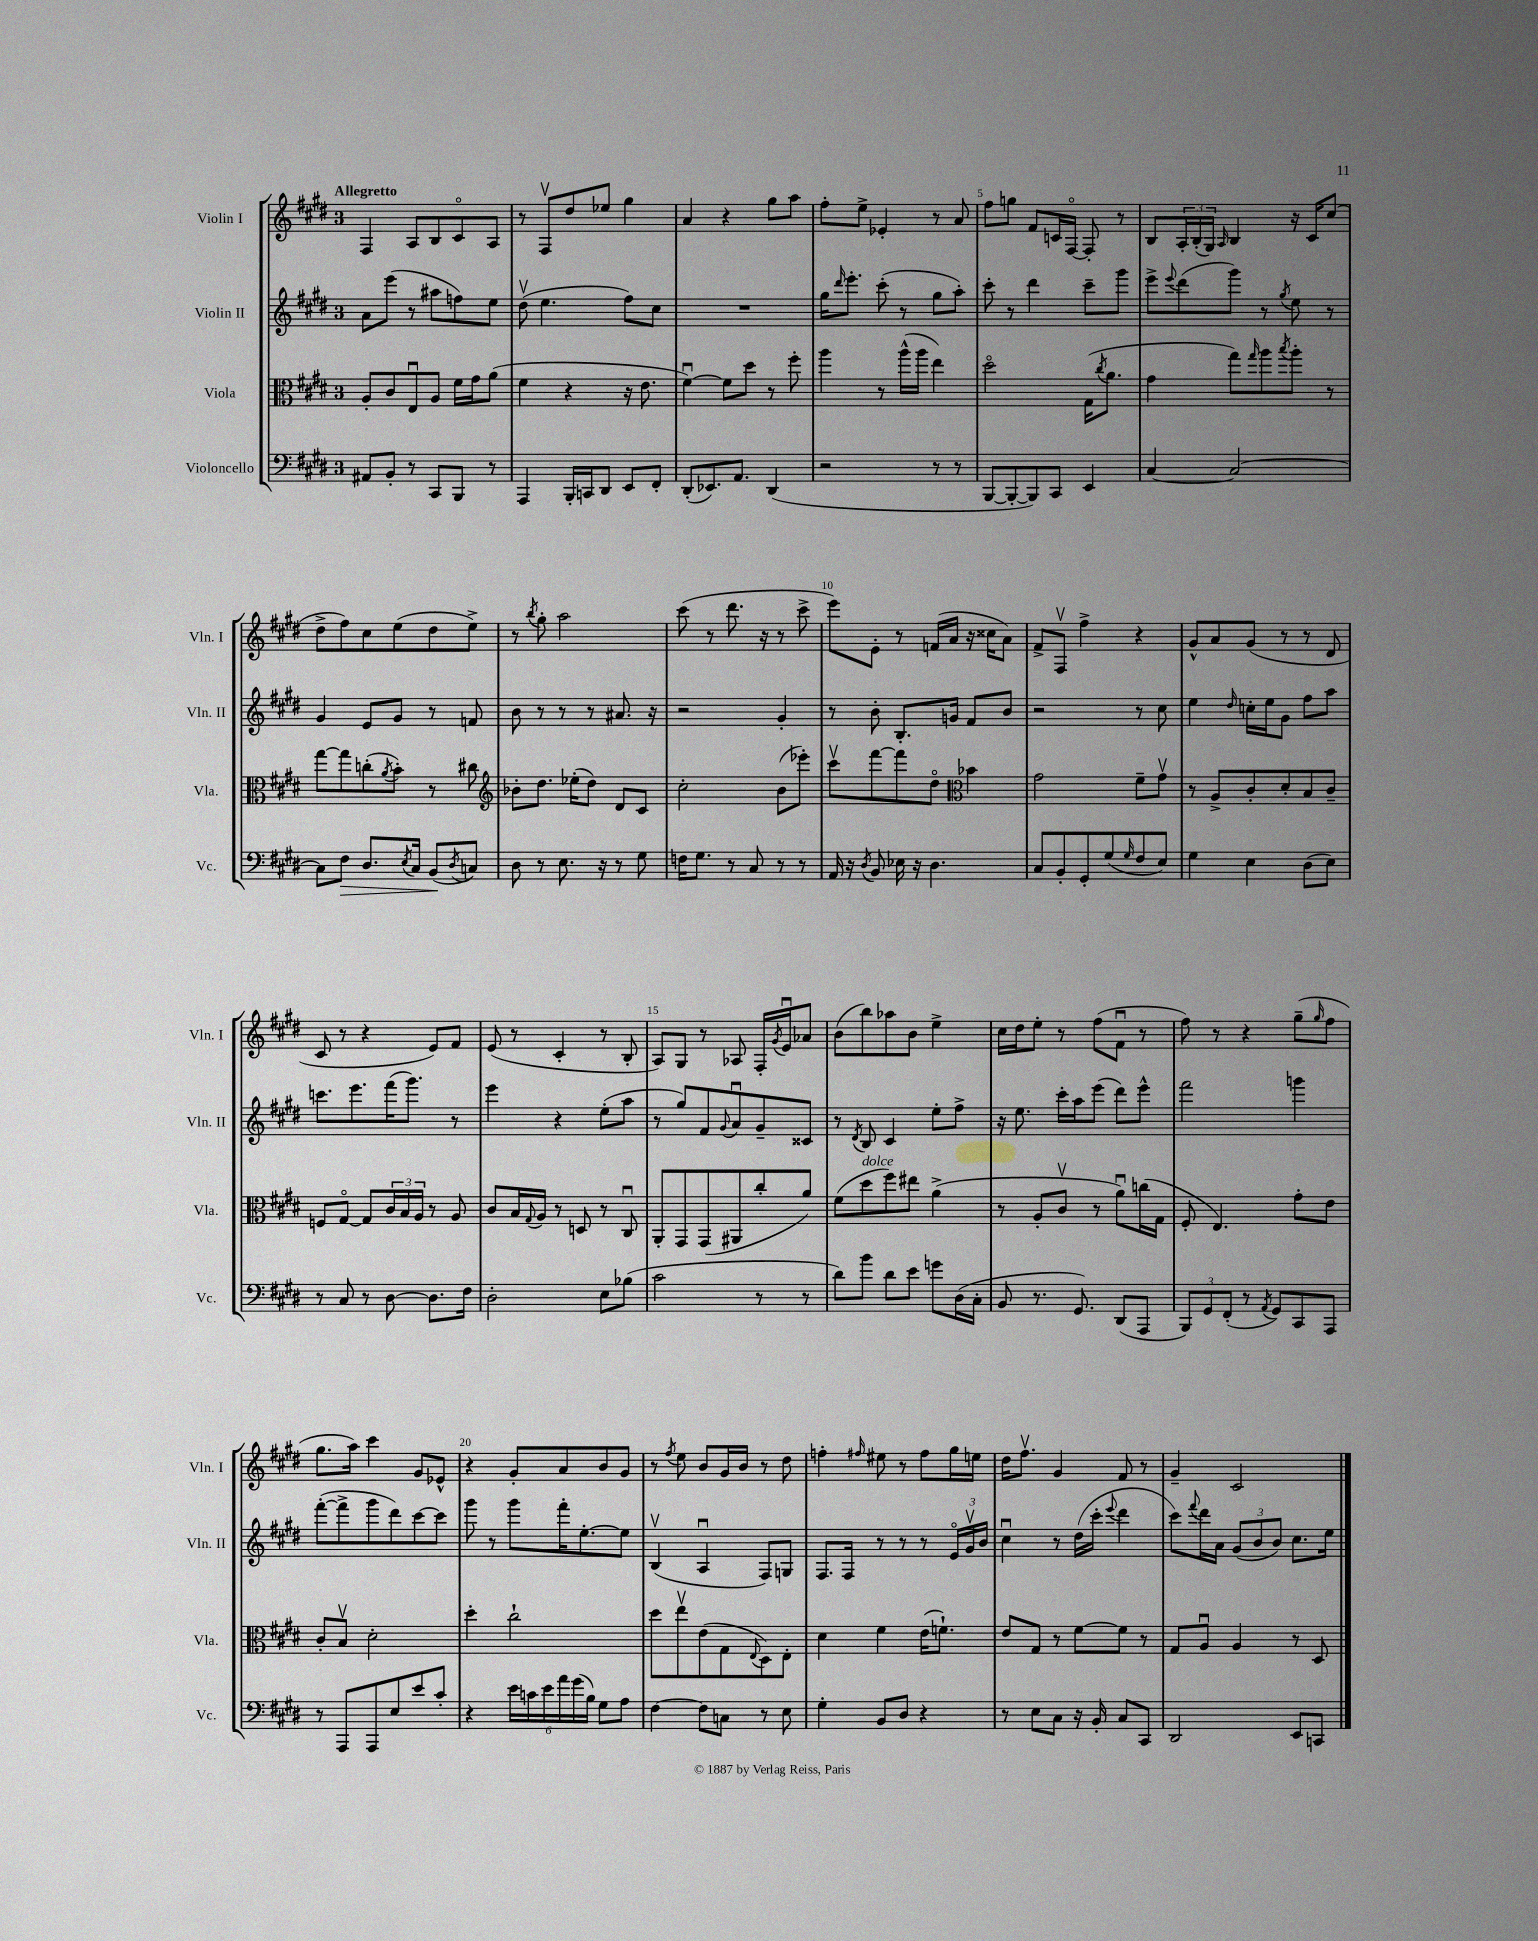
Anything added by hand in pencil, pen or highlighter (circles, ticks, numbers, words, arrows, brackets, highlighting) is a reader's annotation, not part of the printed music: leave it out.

**kern	**kern	**kern	**kern
*staff4	*staff3	*staff2	*staff1
*clefF4	*clefC3	*clefG2	*clefG2
*k[f#c#g#d#]	*k[f#c#g#d#]	*k[f#c#g#d#]	*k[f#c#g#d#]
*M3/4	*M3/4	*M3/4	*M3/4
8AA#	8A'	8a	4F#
8BB'	8c#	(8eee	.
8r	8Eu	8r	8A
8CC#	8A	8aa#	8B
8BBB	16f#	8ff)	8c#o
.	16g#	.	.
8r	(8a	8ee	8A
=	=	=	=
4AAA	4f#	(8dd#v	8r
.	.	4.ee	8F#v
16BBB'	4r	.	8dd#
16CC	.	.	.
8DD#	.	.	8ee-
8EE	16r	8ff#)	4gg#
.	8.e	.	.
8FF#'	.	8cc#	.
=	=	=	=
(8DD#'	[4f#u)	2.r	4a
8.EE-)	.	.	.
.	8f#]	.	4r
8.AA	.	.	.
.	8dd#	.	.
(4DD#	8r	.	8gg#
.	8ff#'	.	8aa
=	=	=	=
2r	4aa	16gg#	8ff#'
.	.	16qqddd#	.
.	.	8.eee'	.
.	.	.	8ee^
.	8r	(8ccc#'	4e-'
.	(16aa^^	8r	.
.	16aa	.	.
8r	4ee)	8gg#	8r
8r	.	8aa')	8a
=	=	=	=
[8BBB	2dd#o	8ccc#'	8ff#
8BBB'_	.	8r	8gg
8BBB])	.	4ddd#	8f#
8CC#	.	.	16c
.	.	.	[16F#o
4EE	(16G#	8ccc#~	8F#']
.	8qcc#	.	.
.	8.a	.	.
.	.	8ggg#	8r
=	=	=	=
[4C#	4g#	8eee^	8B
.	.	8qqeee	.
.	.	(8ddd#	24A'
.	.	.	(24B'
.	.	.	24G#)
.	.	.	16qqA
2C#_	8gg#)	8ggg#)	4B
.	16qqgg#	.	.
.	8aa	8r	.
.	8qbb	8qgg#	.
.	8aa'	8ee	16r
.	.	.	16c#
.	8r	8r	(8cc#
=	=	=	=
8C#]	[8gg#	4g#	8dd#^
8F#	8gg#]	.	8ff#)
8.D#	(8cc'	8e	8cc#
.	8qa	.	.
.	8b')	8g#	(8ee
8qE	.	.	.
16C#	.	.	.
(8BB	8r	8r	8dd#
8qD#	.	.	.
8C)	8cc#	8f	8ee^)
=	=	=	=
*	*clefG2	*	*
8D#	8b-'	8b	8r
.	.	.	8qbb
8r	8.dd#	8r	8gg#'
8.E	.	8r	2aa
.	(16ee-'	.	.
.	8dd#)	8r	.
16r	.	.	.
8r	8d#	8.a#	.
8G#	8c#	.	.
.	.	16r	.
=	=	=	=
16F	2cc#'	2r	(8ccc#
8.G#	.	.	.
.	.	.	8r
8r	.	.	8.ddd#
8C#	.	.	.
.	.	.	16r
8r	(8b	4g#'	8r
8r	8eee-')	.	8ccc#^
=	=	=	=
16AA	8ccc#v	8r	8eee)
16r	.	.	.
8qD#	.	.	.
8BB	[8fff#	8b'	8e'
16E-	8fff#]	8.B'	8r
16r	.	.	.
4.D#	8dd#o	.	(16f
.	.	16g	16a
*	*clefC3	*	*
.	4b-	8f#	16r
.	.	.	16cc##
.	.	8b	8a)
=	=	=	=
8C#	2g#	2r	8f#^
8BB'	.	.	8F#v
8GG#'	.	.	4ff#^
(8G#	.	.	.
16qqG#	.	.	.
8F#	8f#~	8r	4r
8E)	8g#v	8cc#	.
=	=	=	=
4G#	8r	4ee	8g#^^
.	8A^	.	8a
.	.	16qqdd#	.
4E	8c#'	16cc'	(8g#
.	.	16ee	.
.	8d#'	8g#	8r
(8D#	8B	8ff#	8r
8E)	8c#~	8aa	8d#
=	=	=	=
8r	8F	8.ccc	8c#
8C#	[8G#o	.	8r
.	.	8.eee	.
8r	8G#]	.	4r
[8D#	24c#	(16fff#	.
.	24B	.	.
.	.	8.ggg#)	.
.	24A	.	.
8.D#]	8r	.	8e)
.	8A	8r	8f#
16F#	.	.	.
=	=	=	=
2D#'	8c#	4eee	(8e
.	16B	.	8r
.	8qqG#	.	.
.	16A	.	.
.	8r	4r	4c#'
.	8D	.	.
8E	8r	(8ee'	8r
(8B-	8C#u	8aa	8B'
=	=	=	=
2c#	8AA'	8r	8A)
.	8GG#	8gg#)	8G#
.	(8GG#	8f#	8r
.	.	8qqg#	.
.	8AA#	8au	8A-
8r	8cc#'	8g#~	16F#'
.	.	.	8qg#
.	.	.	16eu
8r	8a)	8c##	8a-
=	=	=	=
8d#)	(8f#	8r	(8b
.	.	8qd#	.
8b	8dd#	8B	8bb)
8d#	8ff#)	4c#	8aa-
8e	8ee#	.	8b
8g	(4a^	8ee'	4ee^
(16D#	.	8ff#^	.
16C#'	.	.	.
=	=	=	=
8BB	8r	16r	16cc#
.	.	8.ee	16dd#
8.r	8A'	.	8ee'
.	8c#v	16ccc#'	8r
8.GG#)	.	16aa	.
.	8r	(8eee	(8ff#
(8DD#	8au)	8ddd#)	8f#u
8AAA	(16cc	8eee^^	8r
.	16G#	.	.
=	=	=	=
12BBB)	8F#'	2fff#	8ff#)
12GG#	.	.	.
.	4.E)	.	8r
(12FF#'	.	.	.
8r	.	.	4r
8qAA	.	.	.
8GG#)	.	.	.
8CC#	8g#'	4ggg	(8gg#~
.	.	.	16qqgg#
8AAA	8e	.	8ff#
=	=	=	=
8r	8c#'	([8fff#'	8.gg#
8AAA	8Bv	8fff#^]	.
.	.	.	16aa)
8AAA	2d#'	8ggg#	4ccc#
8E	.	8ddd#)	.
8e	.	[8ccc#	8g#
8c#'	.	8ccc#]	8e-^^
=	=	=	=
4r	4dd#'	8ggg#	4r
.	.	8r	.
24e	2cc#`	8ggg#	8g#'
24c	.	.	.
24e	.	.	.
24a	.	16fff#'	8a
(24g#	.	.	.
.	.	[8.ee'	.
24B)	.	.	.
8G#	.	.	8b
8A	.	8ee]	8g#
=	=	=	=
[4F#	8dd#	(4Bv	8r
.	.	.	8qff#
.	8eev	.	8ee
8F#]	(8e	4Au	8b
8C	8G#	.	16g#
.	.	.	16b
.	8qqE	.	.
8r	8D#)	8F#)	8r
8E	8E'	8G	8dd#
=	=	=	=
4G#'	4d#	8.F#	4ff'
.	.	16F#	.
.	.	.	16qqff#
8BB	4f#	8r	8ee#
8D#	.	8r	8r
4r	(16e	8r	8ff#
.	8.f`)	.	.
.	.	24eo	16gg#
.	.	24g#v	.
.	.	.	16ee
.	.	24b	.
=	=	=	=
8r	8e	4cc#u	16dd#
.	.	.	8.ff#v
8E	8G#	.	.
8C#	8r	8r	4g#
16r	[8f#	(16dd#	.
16BB'	.	16ccc#'	.
.	.	8qqeee	.
8C#	8f#]	4ddd#	8f#
8CC#	8r	.	8r
=	=	=	=
2DD#	8G#	8ccc#)	4g#~
.	.	8qqfff#	.
.	8Au	16ddd#	.
.	.	16a	.
.	4A	(12g#	2c#
.	.	12b	.
.	.	12b)	.
8EE	8r	8.cc#	.
8CC	8D#	.	.
.	.	16ee	.
==	==	==	==
*-	*-	*-	*-
